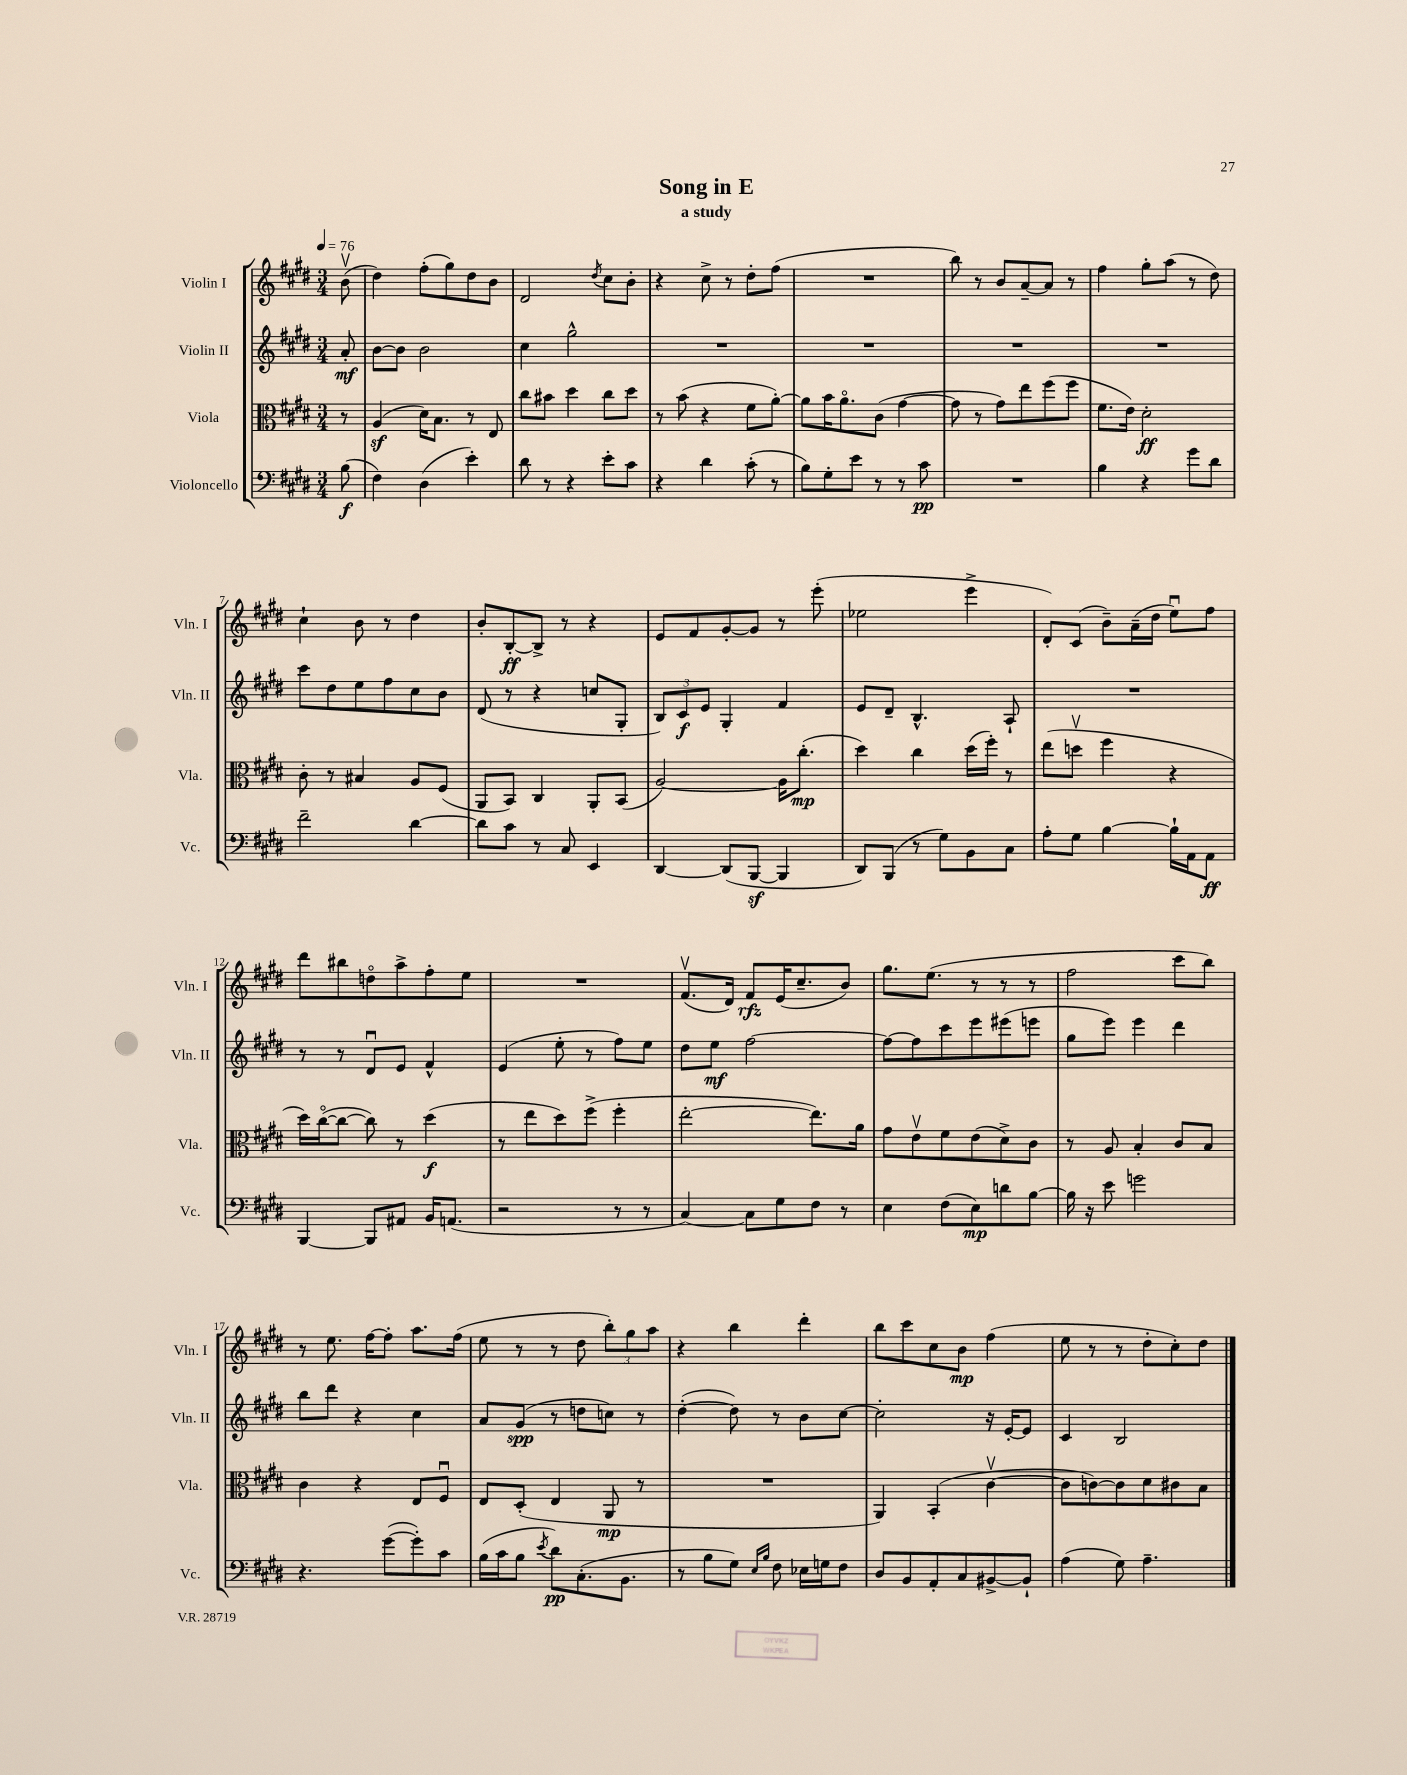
\header { title = "Song in E" subtitle = "a study" }
<<
\new StaffGroup <<
\new Staff = "s0" \with { instrumentName = "Violin I" shortInstrumentName = "Vln. I" } {
    \clef treble \key e \major \numericTimeSignature \time 3/4 \partial 8 \tempo 4 = 76
    b'8\upbow( |
    dis''4) fis''8-.( gis''8) dis''8 b'8 |
    dis'2 \acciaccatura { dis''8 } cis''8 b'8-. |
    r4 cis''8-> r8 dis''8-. fis''8( |
    R2. |
    b''8) r8 b'8 a'8~-- a'8 r8 |
    fis''4 gis''8-. a''8( r8 dis''8) |
    cis''4-! b'8 r8 dis''4 |
    b'8-. b8~-.\ff b8-> r8 r4 |
    e'8 fis'8 gis'8~-. gis'8 r8 e'''8-.( |
    ees''2 e'''4-> |
    dis'8-.) cis'8( b'8--) a'16--( dis''16 e''8\downbow) fis''8 |
    dis'''8 bis''8 d''8\flageolet a''8-> fis''8-. e''8 |
    R2. |
    fis'8.\upbow( dis'16) fis'8\rfz e'16( cis''8.-- b'8) |
    gis''8. e''8.( r8 r8 r8 |
    fis''2 cis'''8 b''8) |
    r8 e''8. fis''16~ fis''8-. a''8. fis''16( |
    e''8 r8 r8 dis''8 \tuplet 3/2 { b''8-.) gis''8 a''8 } |
    r4 b''4 dis'''4-. |
    b''8 cis'''8 cis''8 b'8\mp fis''4( |
    e''8 r8 r8 dis''8-. cis''8-.) dis''8 \bar "|." |
}
\new Staff = "s1" \with { instrumentName = "Violin II" shortInstrumentName = "Vln. II" } {
    \clef treble \key e \major \numericTimeSignature \time 3/4 \partial 8
    a'8-.\mf |
    b'8~ b'8 b'2 |
    cis''4 gis''2-^ |
    R2. |
    R2. |
    R2. |
    R2. |
    cis'''8 dis''8 e''8 fis''8 cis''8 b'8 |
    dis'8( r8 r4 c''8 gis8-. |
    \tuplet 3/2 { b8) cis'8\f e'8 } gis4-. fis'4 |
    e'8 dis'8-- b4.-^ a8-! |
    R2. |
    r8 r8 dis'8\downbow e'8 fis'4-^ |
    e'4( e''8-. r8 fis''8) e''8 |
    dis''8 e''8\mf fis''2~ |
    fis''8~ fis''8 cis'''8 e'''8 eis'''8( e'''8 |
    gis''8 e'''8) e'''4 dis'''4 |
    b''8 dis'''8 r4 cis''4 |
    a'8 gis'8\spp( r8 d''8 c''8) r8 |
    dis''4~-.( dis''8) r8 b'8 cis''8~ |
    cis''2-. r16 e'16~-. e'8 |
    cis'4 b2 \bar "|." |
}
\new Staff = "s2" \with { instrumentName = "Viola" shortInstrumentName = "Vla." } {
    \clef alto \key e \major \numericTimeSignature \time 3/4 \partial 8
    r8 |
    a4\sf( dis'16) b8. r8 e8 |
    cis''8 bis'8 dis''4 cis''8 dis''8 |
    r8 b'8( r4 fis'8 a'8~-.) |
    a'8 b'16 a'8.\flageolet cis'8( gis'4~ |
    gis'8 r8 gis'8) e''8 fis''8( fis''8 |
    fis'8. e'16) dis'2-.\ff |
    cis'8-. r8 bis4 a8 fis8( |
    a,8 b,8) cis4 a,8-. b,8( |
    a2~) a16 cis''8.-.\mp( |
    dis''4) cis''4 dis''16( fis''16-.) r8 |
    e''8( d''8\upbow fis''4 r4 |
    dis''16) cis''16~\flageolet( cis''8~ cis''8) r8 dis''4\f( |
    r8 e''8 dis''8) fis''8->( fis''4-. |
    e''2~-. e''8.) a'16 |
    gis'8 e'8\upbow fis'8 e'8( dis'8->) cis'8 |
    r8 a8 b4-. cis'8 b8 |
    cis'4 r4 e8 fis8\downbow |
    e8 dis8-.( e4 a,8\mp r8 |
    R2. |
    a,4) b,4-.( cis'4~\upbow |
    cis'8 c'8~) c'8 dis'8 cis'8 b8 \bar "|." |
}
\new Staff = "s3" \with { instrumentName = "Violoncello" shortInstrumentName = "Vc." } {
    \clef bass \key e \major \numericTimeSignature \time 3/4 \partial 8
    b8\f( |
    fis4) dis4( e'4-.) |
    dis'8 r8 r4 e'8-. cis'8 |
    r4 dis'4 cis'8-.( r8 |
    b8) gis8-. e'8 r8 r8 cis'8\pp |
    R2. |
    b4 r4 gis'8 dis'8 |
    fis'2-- dis'4~ |
    dis'8 cis'8 r8 cis8 e,4 |
    dis,4~ dis,8( b,,8~\sf b,,4 |
    dis,8) b,,8( r8 gis8) b,8 cis8 |
    a8-. gis8 b4~ b16-! a,16 a,8\ff |
    b,,4~ b,,8 ais,8 b,16 a,8.( |
    r2 r8 r8 |
    cis4~) cis8 gis8 fis8 r8 |
    e4 fis8( e8\mp) d'8 b8~ |
    b16 r16 e'8 g'2 |
    r4. gis'8~( gis'8-.) cis'8 |
    b16( cis'16 b8 \acciaccatura { e'8 } dis'8\pp) cis8.-.( b,8. |
    r8 b8 gis8) \grace { e16 b16 } fis8 ees16 g16 fis8 |
    dis8 b,8 a,8-. cis8 bis,8~-> bis,8-! |
    a4( gis8) a4.-- \bar "|." |
}
>>
>>
